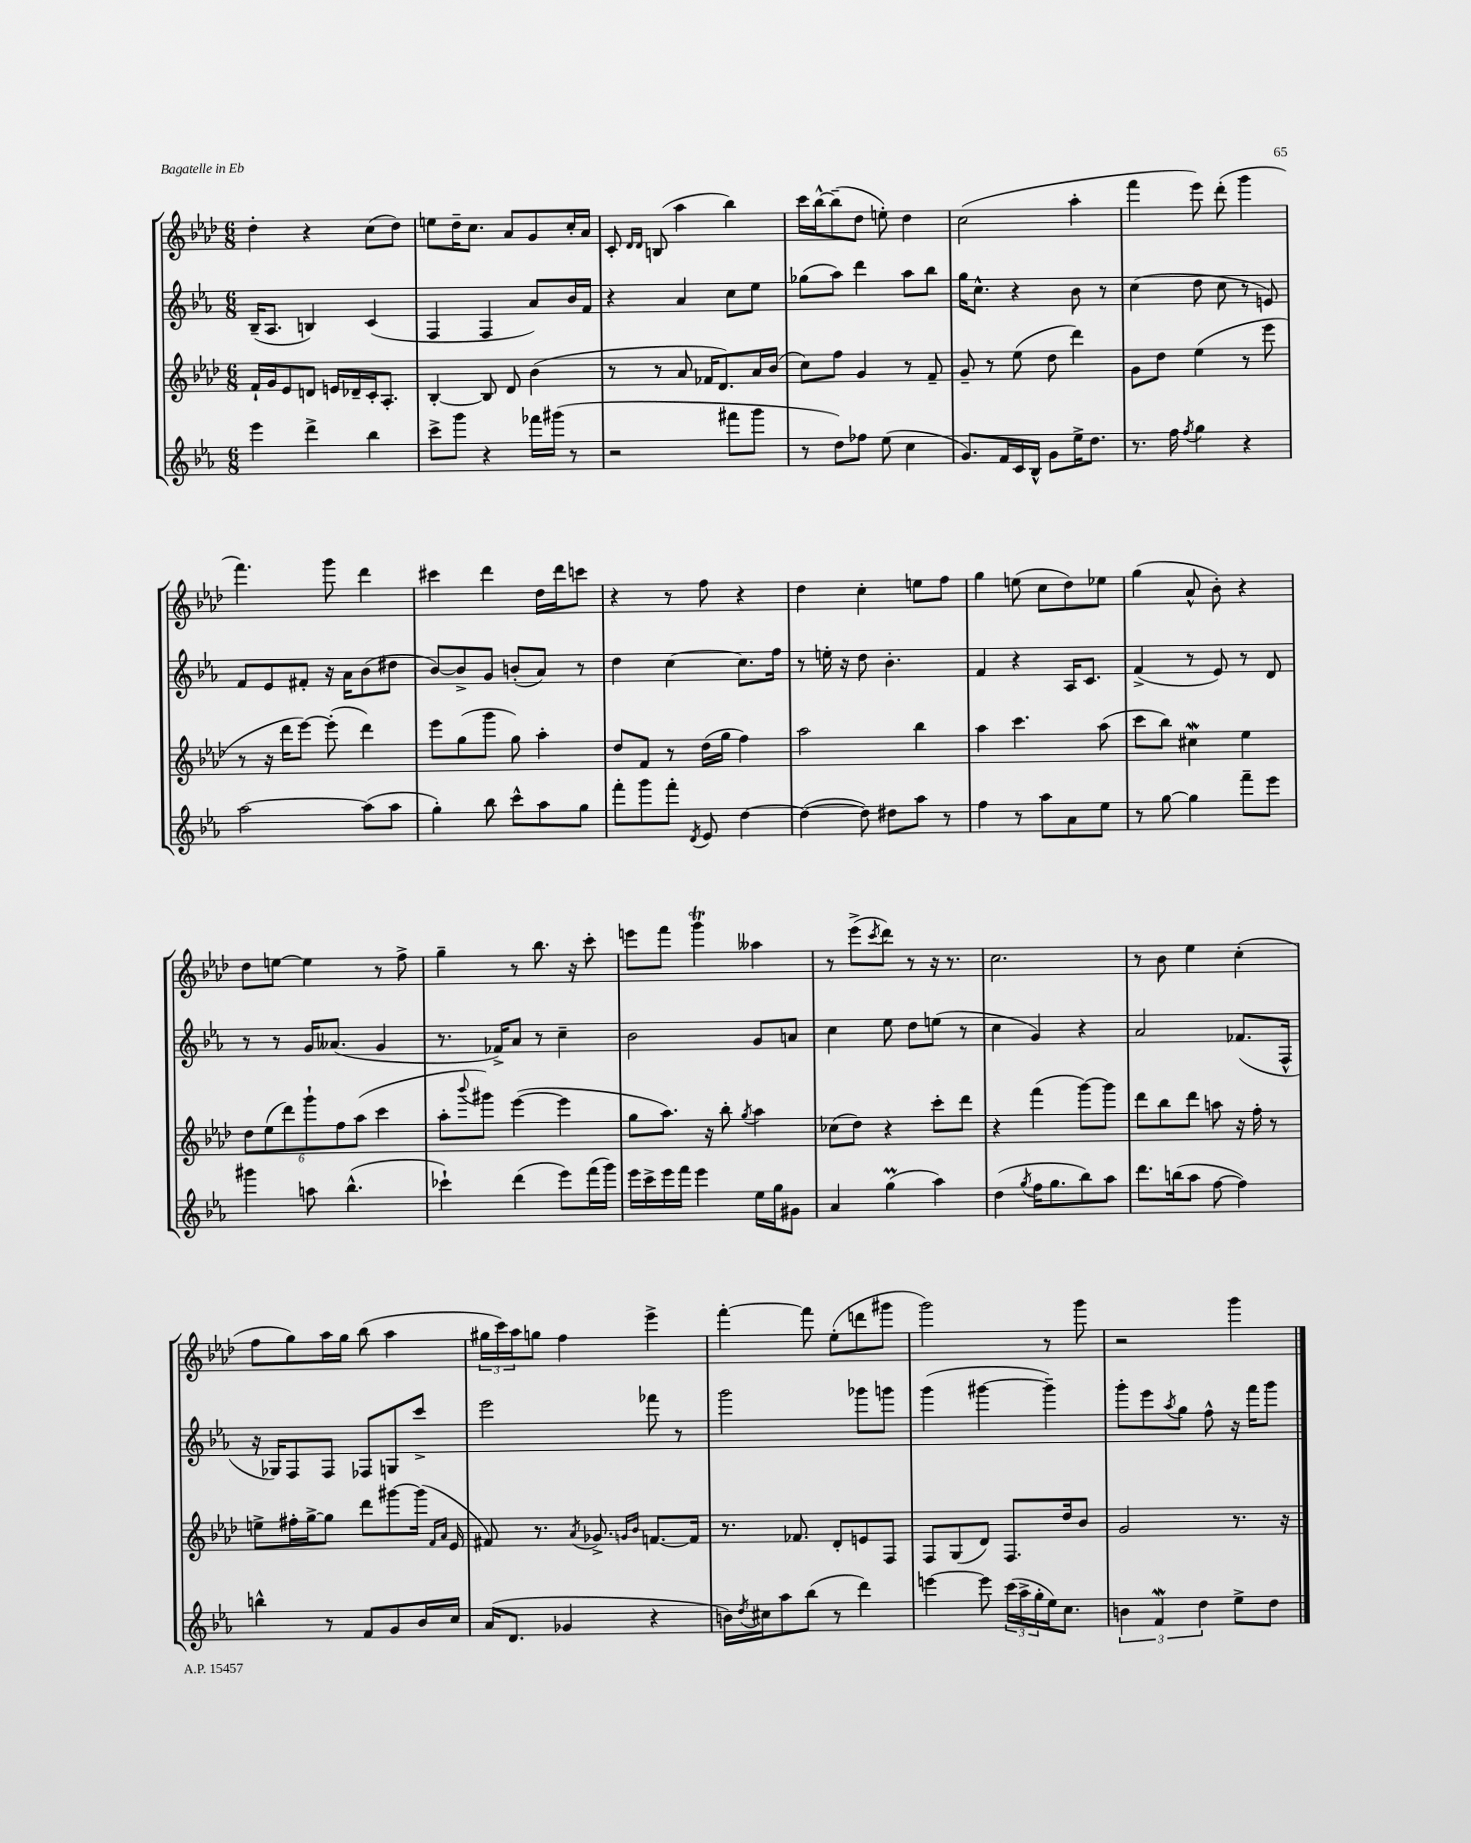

**kern	**kern	**kern	**kern
*part4	*part3	*part2	*part1
*staff4	*staff3	*staff2	*staff1
*clefG2	*clefG2	*clefG2	*clefG2
*k[b-e-a-]	*k[b-e-a-d-]	*k[b-e-a-]	*k[b-e-a-d-]
*M6/8	*M6/8	*M6/8	*M6/8
=129	=129	=129	=129
4eee-\	16f`/LL	(16B-~/KL	4dd-'\
.	16g/J	8.A-/J	.
.	8e-/	.	.
4ddd^\	8dn/J	4Bn/)	4r
.	16en/LL	.	.
.	16d-X~/	.	.
4bb-\	16c'/J	(4c/	(8cc\L
.	8.A-'/J	.	.
.	.	.	8dd-\J)
=130	=130	=130	=130
8ccc^\L	[4B-'/	4F/	8een\L
8ggg\J	.	.	16dd-~\K
.	.	.	8.cc\J
4r	8B-/]	4F/	.
.	8d-/	.	8a-/L
16fff-X\LL	(4b-\	8a-/L)	8g/
(16ggg#X\JJ	.	.	.
8r	.	16b-/L	16cc'/L
.	.	16f/JJ	16a-/JJ
=131	=131	=131	=131
2r	8r	4r	8c'/
.	.	.	16qqd-/LL
.	.	.	16qqd-/JJ
.	8r	.	(8Bn/
.	8a-/	4a-/	4aa-\
.	16f-X/KL	.	.
.	8.d-/)	.	.
8fff#X\L	.	8cc\L	4bb-\)
8ggg\J	16a-/L	8ee-\J	.
.	(16b-/JJ	.	.
=132	=132	=132	=132
8r	8cc\L)	(8gg-X\L	16ccc\LL
.	.	.	[16bb-^^\J
8dd\L)	8ff\J	8aa-\J)	(8bb-~\]
8ff-X\J	4g/	4ddd\	8dd-\J
(8ee-\	.	.	8een'\)
4cc\	8r	8aa-\L	4dd-\
.	8f~/	8bb-\J	.
=133	=133	=133	=133
8.g/L)	8g~/	16gg\KL	(2cc\
.	.	8.cc^^\J	.
.	8r	.	.
16f/L	.	.	.
16c/	(8ee-\	4r	.
16B-^^/JJ	.	.	.
8g\L	8dd-\	.	.
16ee-^\K	4ddd-\)	8b-\	4aa-'\
8.dd\J	.	.	.
.	.	8r	.
=134	=134	=134	=134
8.r	8g\L	(4cc\	4fff\
.	8dd-\J	.	.
16ff\	.	.	.
8qff/	.	.	.
4gg\	(4ee-\	8dd\	8eee-\)
.	.	8cc\	(8ddd-'\
4r	8r	8r	4ggg\
.	8eee-\	8en/)	.
!!LO:LB:g=z
=135	=135	=135	=135
[2aa-\	8r	8f/L	4.fff\)
.	16r	8e-/	.
.	16ddd-\KL	.	.
.	[8eee-\J)	8f#X'/J	.
.	(8eee-'\]	16r	8ggg\
.	.	16a-\KL	.
(8aa-\L]	4ddd-\)	(8b-\	4ddd-\
8aa-\J	.	8dd#X\J	.
=136	=136	=136	=136
4gg'\)	8eee-\L	[8b-/L)	4ccc#X\
.	(8gg\	8b-^/]	.
8bb-\	8ggg\J	8g/J	4ddd-\
8ccc^^\L	8gg\)	(8bn'/L	.
8aa-\	4aa-'\	8a-/J)	16dd-\LL
.	.	.	16ddd-\J
8gg\J	.	8r	8cccn\J
=137	=137	=137	=137
8fff'\L	8dd-/L	4dd\	4r
8ggg\	8f/J	.	.
8fff'\J	8r	[4cc\	8r
8qd/	.	.	.
8e-/	(16dd-\LL	.	8ff\
.	16gg\JJ	.	.
[4dd\	4ff\)	8.cc\L]	4r
.	.	16ff\Jk	.
=138	=138	=138	=138
(4dd\_	2aa-\	8r	4dd-\
.	.	16een'\	.
.	.	16r	.
8dd\])	.	8dd\	4cc'\
8dd#X\L	.	4.b-'\	.
8aa-\J	4bb-\	.	8een\L
8r	.	.	8ff\J
=139	=139	=139	=139
4ff\	4aa-\	4f/	4gg\
8r	4.ccc\	4r	(8een\
8aa-\L	.	.	8cc\L
8a-\	.	16A-/KL	8dd-\)
.	.	8.c/J	.
8ee-\J	(8aa-\	.	8ee-X\J
=140	=140	=140	=140
8r	8ccc\L	(4f^/	(4gg\
[8gg\	8bb-\J)	.	.
4gg\]	4cc#XW\	8r	8a-^^/
.	.	8e-/)	8b-'\)
8fff~\L	4ee-\	8r	4r
8eee-\J	.	8d/	.
!!LO:LB:g=z
=141	=141	=141	=141
4ggg#X\	12dd-\L	8r	8dd-\L
.	(12ee-\	.	.
.	.	8r	[8een\J
.	12ddd-\)	.	.
8aan\	12ggg`\	16g/KL	4ee\]
.	.	(8.a--X/J	.
.	12ff\	.	.
(4.bb-^^\	.	.	.
.	(12aa-\J	.	.
.	4ccc\	4g/	8r
.	.	.	8ff^\
=142	=142	=142	=142
4ccc-X`\)	8aa-'\L	8.r	4gg~\
.	8qqbbb-/	.	.
.	8ggg#X\J)	.	.
.	.	16f-X^/KL)	.
(4ddd\	([4eee-\	8a-/J	8r
.	.	8r	8.bb-\
8eee-\L)	4eee-\]	4cc~\	.
.	.	.	16r
(16fff\L	.	.	8ccc'\
16ggg\JJ)	.	.	.
=143	=143	=143	=143
16eee-\LL	8gg\L	2b-\	8eeen\L
16ccc^\	.	.	.
16eee-\	8.aa-\J)	.	8fff\J
16fff\JJ	.	.	.
4eee-\	.	.	4gggt\
.	16r	.	.
.	8bb-'\	.	.
.	8qgg/	.	.
16ee-\LL	4aa-\	8g/L	4aa--X\
16gg\J	.	.	.
8g#X\J	.	8an/J	.
=144	=144	=144	=144
4a-/	(8cc-X\L	4cc\	8r
.	8dd-\J)	.	(8eee-^\L
.	.	.	8qccc/
(4ggm\	4r	8ee-\	8ddd-\J)
.	.	8dd\L	8r
4aa-\)	8ccc'\L	(8een\J	16r
.	.	.	8.r
.	8ddd-\J	8r	.
=145	=145	=145	=145
(4dd\	4r	4cc\	2.cc\
8qgg/	.	.	.
16ff\KL	(4fff\	4g/)	.
8.gg\	.	.	.
8bb-\)	[8ggg\L)	4r	.
8aa-\J	8ggg\J]	.	.
=146	=146	=146	=146
8.ddd\L	8ddd-\L	2a-/	8r
.	8bb-\	.	8b-\
(16bbn\k	.	.	.
8aa-\J	8ddd-\J	.	4ee-\
[8ff\	8aan\	.	.
4ff\])	16r	(8.f-X/L	(4cc'\
.	16ff'\	.	.
.	8r	.	.
.	.	16F^^/Jk	.
!!LO:LB:g=z
=147	=147	=147	=147
4bbn^^\	8een^\L	16r	8ff\L
.	.	16G-X/KL)	.
.	16ff#X'\L	8F/	8gg\)
.	[16gg^\J	.	.
8r	8gg\J]	8F/J	16aa-\L
.	.	.	16gg\JJ
8f/L	8ddd-\L	8F-X/L	(8bb-\
8g/	[8ggg#X\	8Gn/	4aa-\
16b-/L	(16ggg#\Jk]	8ccc^/J	.
.	16qqf/LL	.	.
.	16qqa-/JJ	.	.
16cc/JJ	16e-/	.	.
=148	=148	=148	=148
(16a-/KL	8f#X/)	2eee-\	24gg#X\LL
.	.	.	24ccc\)
8.d/J	.	.	.
.	.	.	24aa-\J
.	8.r	.	8ggn\J
4g-X/	.	.	4ff\
.	8qa-/	.	.
.	8.g-X^/	.	.
.	16qqgn/LL	.	.
.	16qqb-/JJ	.	.
4r	[8.fn/L	8fff-X\	4eee-^\
.	.	8r	.
.	16f/Jk]	.	.
=149	=149	=149	=149
16bn\LL)	8.r	2ggg\	[4fff'\
8qdd/	.	.	.
16cc#X\J	.	.	.
8aa-\	.	.	.
.	8.f-X/	.	.
(8bb-\J	.	.	8fff\]
8r	8d-'/L	.	(8ee-'\L
4ddd\)	8en/	8ggg-X\L	8dddn\
.	8F/J	8gggn\J	8ggg#X\J
=150	=150	=150	=150
[4eeen\	8F/L	(4ggg\	2ggg\)
.	(8G/	.	.
8eee\]	8d-/J)	[4ggg#X\	.
(24ccc\LL	8.F/L	.	.
24aa-^\	.	.	.
24gg'\	.	.	.
16ee-\J)	.	4ggg#~\])	8r
8.cc\J	16dd-/k	.	.
.	8b-/J	.	8ggg\
=151	=151	=151	=151
6bn\	2g/	8ggg'\L	2r
.	.	8eee-\	.
6fW/	.	.	.
.	.	8qaa-/	.
.	.	8gg\J	.
6dd\	.	.	.
.	.	8ff^^\	.
8ee-^\L	8.r	16r	4ggg\
.	.	16fff\KL	.
8dd\J	.	8ggg\J	.
.	16r	.	.
==	==	==	==
*-	*-	*-	*-
